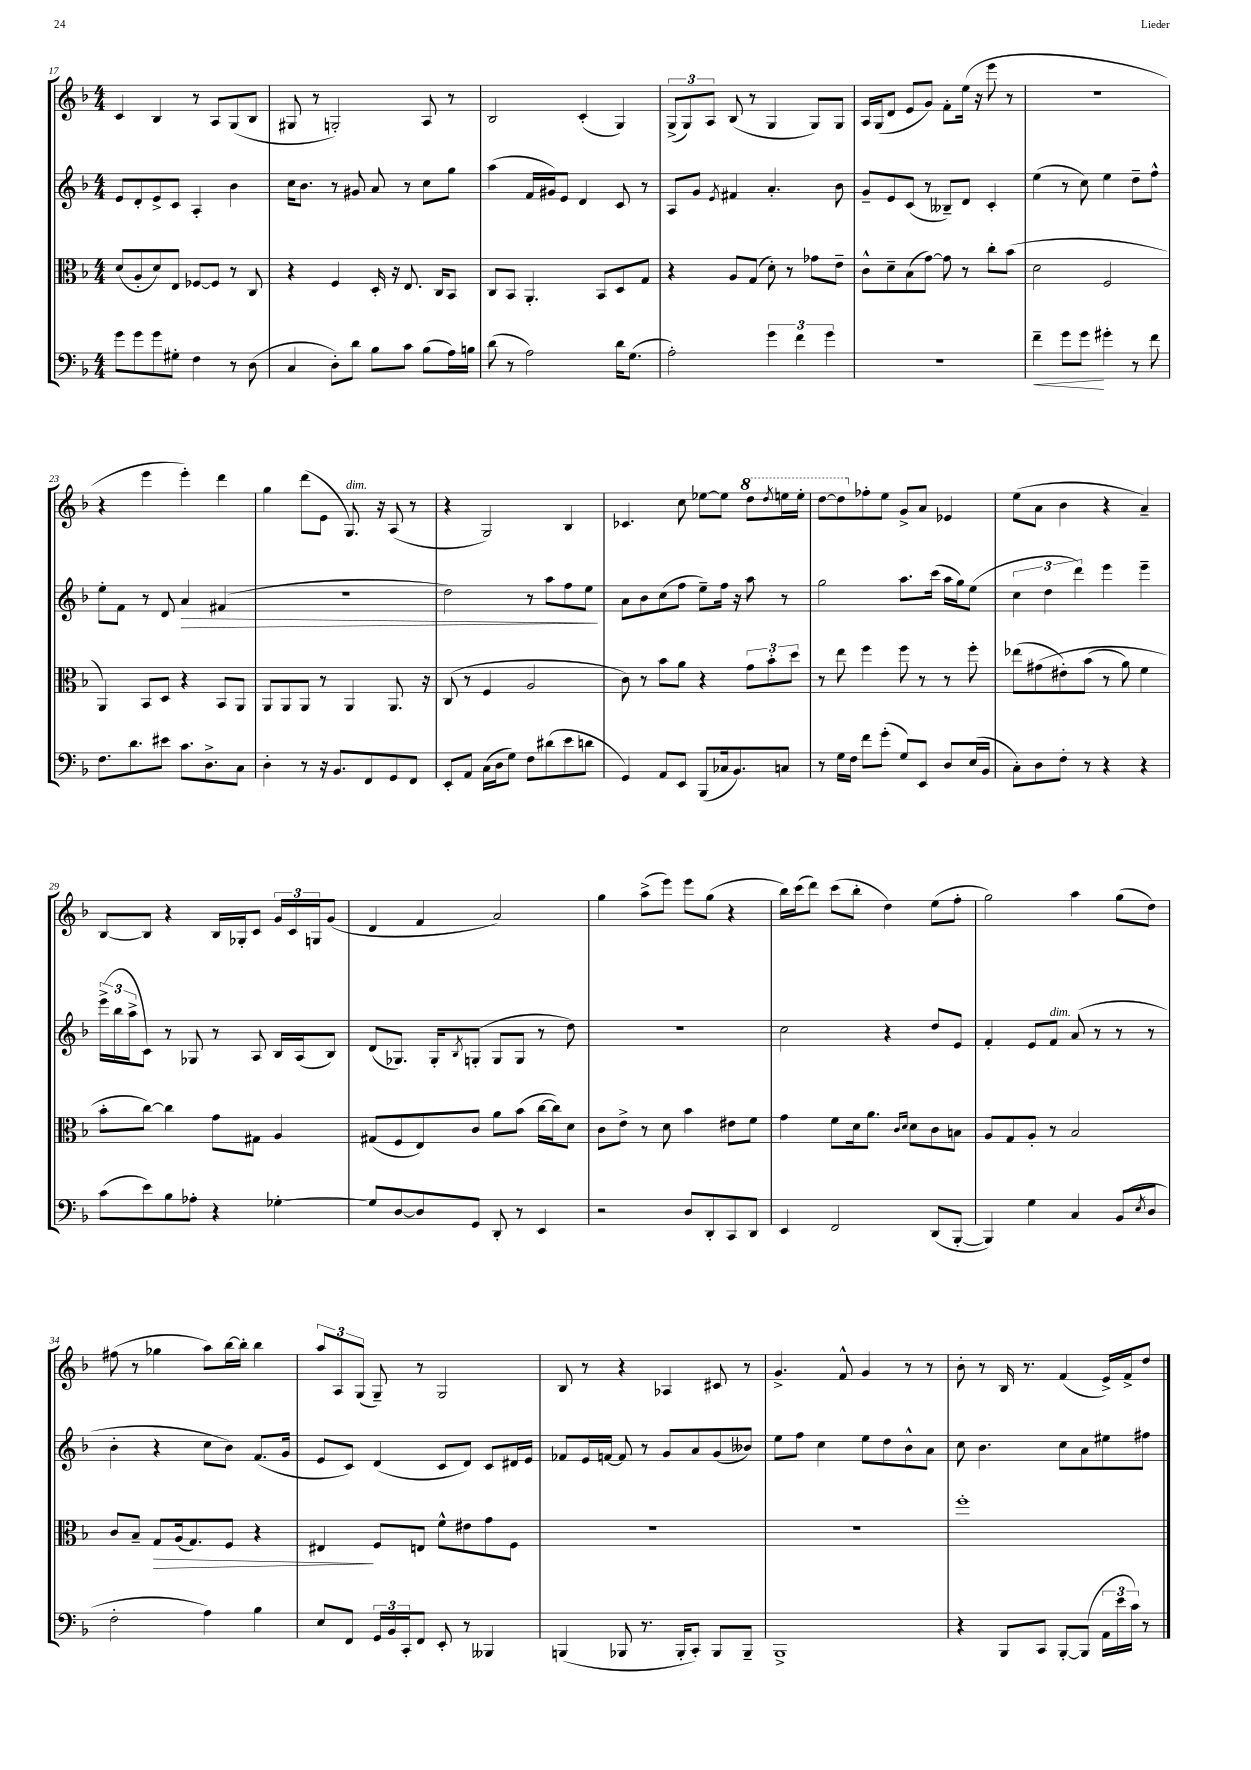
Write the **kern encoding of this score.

**kern	**dynam	**kern	**dynam	**kern	**dynam	**kern
*part4	*part4	*part3	*part3	*part2	*part2	*part1
*staff4	*staff4	*staff3	*staff3	*staff2	*staff2	*staff1
*clefF4	*	*clefC3	*	*clefG2	*	*clefG2
*k[b-]	*	*k[b-]	*	*k[b-]	*	*k[b-]
*M4/4	*	*M4/4	*	*M4/4	*	*M4/4
=17	=17	=17	=17	=17	=17	=17
8g\L	.	(8d/L	.	8e/L	.	4c/
8g\	.	8A'/	.	8d'/	.	.
8g\	.	8d/)	.	8e^/	.	4B-/
8G#X'\J	.	8E/J	.	8c/J	.	.
4F\	.	[8F-X/L	.	4A'/	.	8r
.	.	8F-/J]	.	.	.	8A/L
8r	.	8r	.	4b-\	.	(8G/
(8D\	.	8C/	.	.	.	8B-/J
=18	=18	=18	=18	=18	=18	=18
4C/	.	4r	.	16cc\KL	.	8G#X/
.	.	.	.	8.b-\J	.	.
.	.	.	.	.	.	8r
8D'\L)	.	4F/	.	8r	.	2Gn'/)
8d\J	.	.	.	8g#X/	.	.
8B-\L	.	16D'/	.	8a/	.	.
.	.	16r	.	.	.	.
8c\J	.	8.E/	.	8r	.	.
(8B-\L	.	.	.	8cc\L	.	8A/
.	.	16C/KL	.	.	.	.
16A\L)	.	8BB-/J	.	8gg\J	.	8r
16Bn\JJ	.	.	.	.	.	.
=19	=19	=19	=19	=19	=19	=19
(8d\	.	8C/L	.	(4aa\	.	2B-/
8r	.	8BB-/J	.	.	.	.
2A\)	.	4.AA'/	.	16f/LL	.	.
.	.	.	.	16g#X/J)	.	.
.	.	.	.	8e/J	.	.
.	.	.	.	4d/	.	(4c'/
.	.	8BB-/L	.	.	.	.
16d\KL	.	8D/	.	8c/	.	4G/)
(8.G\J	.	.	.	.	.	.
.	.	8G/J	.	8r	.	.
=20	=20	=20	=20	=20	=20	=20
2A'\)	.	4r	.	8A/L	.	(12G^/L
.	.	.	.	.	.	12G/)
.	.	.	.	8g/J	.	.
.	.	.	.	.	.	12A/J
.	.	.	.	8qe/	.	.
.	.	8A/L	.	4f#X/	.	(8B-/
.	.	(8G/J	.	.	.	8r
6g\	.	8d'\)	.	4.a'/	.	4G/
.	.	8r	.	.	.	.
6f\	.	.	.	.	.	.
.	.	8g-X\L	.	.	.	8G/L)
6g\	.	.	.	.	.	.
.	.	8e~\J	.	8b-\	.	8G/J
=21	=21	=21	=21	=21	=21	=21
1r	.	8c^^\L	.	8g~/L	.	16A/LL
.	.	.	.	.	.	(16G/J
.	.	8d~\	.	8e/	.	8d/J
.	.	(8B-\	.	(8c/J	.	8e/L
.	.	[8g\J)	.	8r	.	8g/J)
.	.	8g\]	.	8B--X~/L)	.	8f'\L
.	.	8r	.	8d/J	.	(16ee\Jk
.	.	.	.	.	.	16r
.	.	8cc'\L	.	4c'/	.	8eee\
.	.	(8b-\J	.	.	.	8r
=22	=22	=22	=22	=22	=22	=22
!	!LO:HP:b	!	!	!	!	!
4f~\	<	2d\	.	(4ee\	.	1r
8g\L	.	.	.	8r	.	.
8g\J	.	.	.	8cc\)	.	.
4g#X'\	[	2F/	.	4ee\	.	.
8r	.	.	.	8dd~\L	.	.
8f\	.	.	.	8ff^^\J	.	.
!!LO:LB:g=z
=23	=23	=23	=23	=23	=23	=23
8.F\L	.	4AA/)	.	8ee'\L	.	4r
.	.	.	.	8f\J	.	.
8.d\	.	.	.	.	.	.
.	.	8BB-/L	.	8r	.	4eee\
8e#X\J	.	8D/J	.	8d/	.	.
!	!	!	!	!	!LO:HP:b	!
8.c\L	.	4r	.	4a/	>	4eee'\)
8.D^\	.	.	.	.	.	.
.	.	8BB-/L	.	(4f#X/	.	4ddd\
8C\J	.	8AA/J	.	.	.	.
=24	=24	=24	=24	=24	=24	=24
4D'\	.	8AA/L	.	1r	.	4gg\
.	.	8AA/	.	.	.	.
8r	.	8AA/J	.	.	.	(8ddd\L
16r	.	8r	.	.	.	8e\J
8.BB-/L	.	.	.	.	.	.
!	!	!	!	!	!	!LO:TX:a:i:t=dim.
.	.	4AA/	.	.	.	8.G/)
8FF/	.	.	.	.	.	.
.	.	.	.	.	.	16r
8GG/	.	8.AA/	.	.	.	(8A/
8FF/J	.	.	.	.	.	8r
.	.	16r	.	.	.	.
=25	=25	=25	=25	=25	=25	=25
8EE'/L	.	(8C/	.	2dd\)	.	4r
8AA/J	.	8r	.	.	.	.
(16C\LL	.	4F/	.	.	.	2G/)
16D\J	.	.	.	.	.	.
8G\J)	.	.	.	.	.	.
8F\L	.	2A/	.	8r	.	.
(8d#X\	.	.	.	8aa\L	.	.
8e\	.	.	.	8ff\	.	4B-/
8dn\J	.	.	.	8ee\J	.	.
.	.	.	.	.	]	.
=26	=26	=26	=26	=26	=26	=26
4GG/)	.	8c\)	.	8a\L	.	4.c-X/
.	.	8r	.	8b-\	.	.
8AA/L	.	8b-\L	.	(8cc\	.	.
8EE/J	.	8a\J	.	8ff\J	.	8cc\
(8BBB-/L	.	4r	.	8ee~\L)	.	[8ee-X\L
16C-X/k	.	.	.	16ff\Jk	.	8ee-\J]
8.BB-/)	.	.	.	16r	.	.
*	*	*	*	*	*	*8va
.	.	12g\L	.	8aa\	.	8ddd\L
.	.	12b-'\	.	.	.	.
.	.	.	.	.	.	8qddd/
8Cn/J	.	.	.	8r	.	16eeen\L
.	.	12dd\J	.	.	.	.
.	.	.	.	.	.	16eee'\JJ
=27	=27	=27	=27	=27	=27	=27
8r	.	8r	.	2gg\	.	[8ddd\L
16G\LL	.	8ee\	.	.	.	8ddd\]
16F\JJ	.	.	.	.	.	.
*	*	*	*	*	*	*X8va
8f\L	.	4ff\	.	.	.	8ff-X'\
(8g'\J	.	.	.	.	.	8ee\J
8G/L)	.	8ff\	.	8.aa\L	.	8g^/L
8EE/J	.	8r	.	.	.	8a/J
.	.	.	.	(16ccc\Jk	.	.
8D/L	.	8r	.	16aa\LL	.	4e-X/
.	.	.	.	16gg\J)	.	.
(16E/L	.	8ff'\	.	(8ee\J	.	.
16BB-/JJ	.	.	.	.	.	.
=28	=28	=28	=28	=28	=28	=28
8C'\L)	.	(8ee-X\L	.	6cc\	.	(8ee\L
8D\	.	(8g#X\	.	.	.	8a\J
.	.	.	.	6dd\	.	.
8F'\J	.	8e#X'\)	.	.	.	4b-\
.	.	.	.	6ddd\)	.	.
8r	.	(8b-\J	.	.	.	.
4r	.	8r	.	4eee\	.	4r
.	.	8a\)	.	.	.	.
4r	.	4f\	.	4eee~\	.	4a~/)
!!LO:LB:g=z
=29	=29	=29	=29	=29	=29	=29
(8c\L	.	8b-'\L	.	(24eee^\LL	.	[8B-/L
.	.	.	.	24bb-\	.	.
.	.	.	.	24aa^\J	.	.
8e\)	.	[8cc\J)	.	8c\J)	.	8B-/J]
8B-\	.	4cc\]	.	8r	.	4r
8A-X'\J	.	.	.	8G-X/	.	.
4r	.	8g\L	.	8r	.	16B-/LL
.	.	.	.	.	.	16G-X'/J
.	.	8G#X\J	.	8A/	.	8c/J
[4G-X'\	.	4A/	.	16B-/LL	.	24g/LL
.	.	.	.	.	.	24c/
.	.	.	.	(16A/J	.	.
.	.	.	.	.	.	24Gn/J
.	.	.	.	8B-/J)	.	(8g/J
=30	=30	=30	=30	=30	=30	=30
8G-/L]	.	(8G#X/L	.	(8d/L	.	4d/
[8D/	.	8F/	.	8.G-X/J)	.	.
8D/]	.	8E/)	.	.	.	4f/
.	.	.	.	16G-'/KL	.	.
.	.	.	.	8qB-/	.	.
8GG/J	.	8c/J	.	(8Gn'/J	.	.
8DD'/	.	8a\L	.	8G/L	.	2a/)
8r	.	(8b-\J	.	8G/J	.	.
4EE/	.	[16cc\LL	.	8r	.	.
.	.	16cc\J])	.	.	.	.
.	.	8d\J	.	8dd\)	.	.
=31	=31	=31	=31	=31	=31	=31
2r	.	8c\L	.	1r	.	4gg\
.	.	8e^\J	.	.	.	.
.	.	8r	.	.	.	(8aa^\L
.	.	8d\	.	.	.	8eee\J)
8D/L	.	4b-\	.	.	.	8eee\L
8DD'/	.	.	.	.	.	(8gg\J
8CC/	.	8e#X\L	.	.	.	4r
8DD/J	.	8f\J	.	.	.	.
=32	=32	=32	=32	=32	=32	=32
4EE/	.	4g\	.	2cc\	.	16bb-\LL)
.	.	.	.	.	.	(16ccc\J
.	.	.	.	.	.	8ddd\J)
2FF/	.	8f\L	.	.	.	(8ccc\L
.	.	16d\k	.	.	.	8bb-'\J
.	.	8.a\J	.	.	.	.
.	.	.	.	4r	.	4dd\)
.	.	16qqc/LL	.	.	.	.
.	.	16qqd/JJ	.	.	.	.
.	.	8d\L	.	.	.	.
(8DD/L	.	8c\	.	8dd/L	.	(8ee\L
[8BBB-'/J	.	8Bn\J	.	8e/J	.	8ff'\J
=33	=33	=33	=33	=33	=33	=33
4BBB-/])	.	8A/L	.	4f'/	.	2gg\)
.	.	8G/	.	.	.	.
4G\	.	8A'/J	.	8e/L	.	.
!	!	!	!	!LO:TX:a:i:t=dim.	!	!
.	.	8r	.	8f/J	.	.
4C/	.	2B-/	.	(8a/	.	4aa\
.	.	.	.	8r	.	.
(8BB-/L	.	.	.	8r	.	(8gg\L
8qE/	.	.	.	.	.	.
8D/J	.	.	.	8r	.	8dd\J)
!!LO:LB:g=z
=34	=34	=34	=34	=34	=34	=34
2F'\	.	8c/L	.	4b-'\	.	(8ff#X\
.	.	8B-~/J	.	.	.	8r
!	!	!	!LO:HP:b	!	!	!
.	.	8G/L	>	4r	.	4gg-X\
.	.	(16A/k	.	.	.	.
.	.	8.G/)	.	.	.	.
4A\)	.	.	.	8cc\L	.	8aa\L)
.	.	8F/J	.	8b-\J)	.	[16bb-\L
.	.	.	.	.	.	16bb-'\JJ]
4B-\	.	4r	.	(8.f/L	.	4bb-\
.	.	.	.	16g/Jk	.	.
=35	=35	=35	=35	=35	=35	=35
8E/L	.	4E#X/	.	8e/L	.	12aa/L
.	.	.	.	.	.	12A/
8FF/J	.	.	.	8c/J)	.	.
.	.	.	.	.	.	(12G/J
24GG/LL	.	8F/L	]	(4d/	.	8G~/)
24BB-/	.	.	.	.	.	.
24CC'/J	.	.	.	.	.	.
8FF/J	.	8En/J	.	.	.	8r
8EE'/	.	8f^^\L	.	8c/L	.	2G/
8r	.	8e#X\	.	8d/J)	.	.
4BBB--X/	.	8g\	.	8c/L	.	.
.	.	8F\J	.	16d#X/L	.	.
.	.	.	.	16e/JJ	.	.
=36	=36	=36	=36	=36	=36	=36
(4BBBn/	.	1r	.	8f-X/L	.	8B-/
.	.	.	.	16e/L	.	8r
.	.	.	.	[16fn/JJ	.	.
8BBB-X/	.	.	.	8f/]	.	4r
8.r	.	.	.	8r	.	.
.	.	.	.	8g/L	.	4A-X/
16BBB-'/KL	.	.	.	.	.	.
8CC'/J)	.	.	.	8a/	.	.
8BBB-/L	.	.	.	(8g/	.	8c#X/
8BBB-~/J	.	.	.	8b--X/J)	.	8r
=37	=37	=37	=37	=37	=37	=37
1BBB-^	.	1r	.	8ee\L	.	4.g^/
.	.	.	.	8ff\J	.	.
.	.	.	.	4cc\	.	.
.	.	.	.	.	.	8f^^/
.	.	.	.	8ee\L	.	4g/
.	.	.	.	8dd\	.	.
.	.	.	.	8b-^^\	.	8r
.	.	.	.	8a\J	.	8r
=38	=38	=38	=38	=38	=38	=38
4r	.	1ff'	.	8cc\	.	8b-'\
.	.	.	.	4.b-\	.	8r
8BBB-/L	.	.	.	.	.	16B-/
.	.	.	.	.	.	8.r
8CC/J	.	.	.	.	.	.
[8BBB-'/L	.	.	.	8cc\L	.	(4f/
(8BBB-/J]	.	.	.	8a\	.	.
24AA\LL	.	.	.	8ee#X\	.	16e^/LL)
24e\	.	.	.	.	.	.
.	.	.	.	.	.	16f^/J
24c\JJ)	.	.	.	.	.	.
8r	.	.	.	8ff#X\J	.	8dd/J
==	==	==	==	==	==	==
*-	*-	*-	*-	*-	*-	*-
